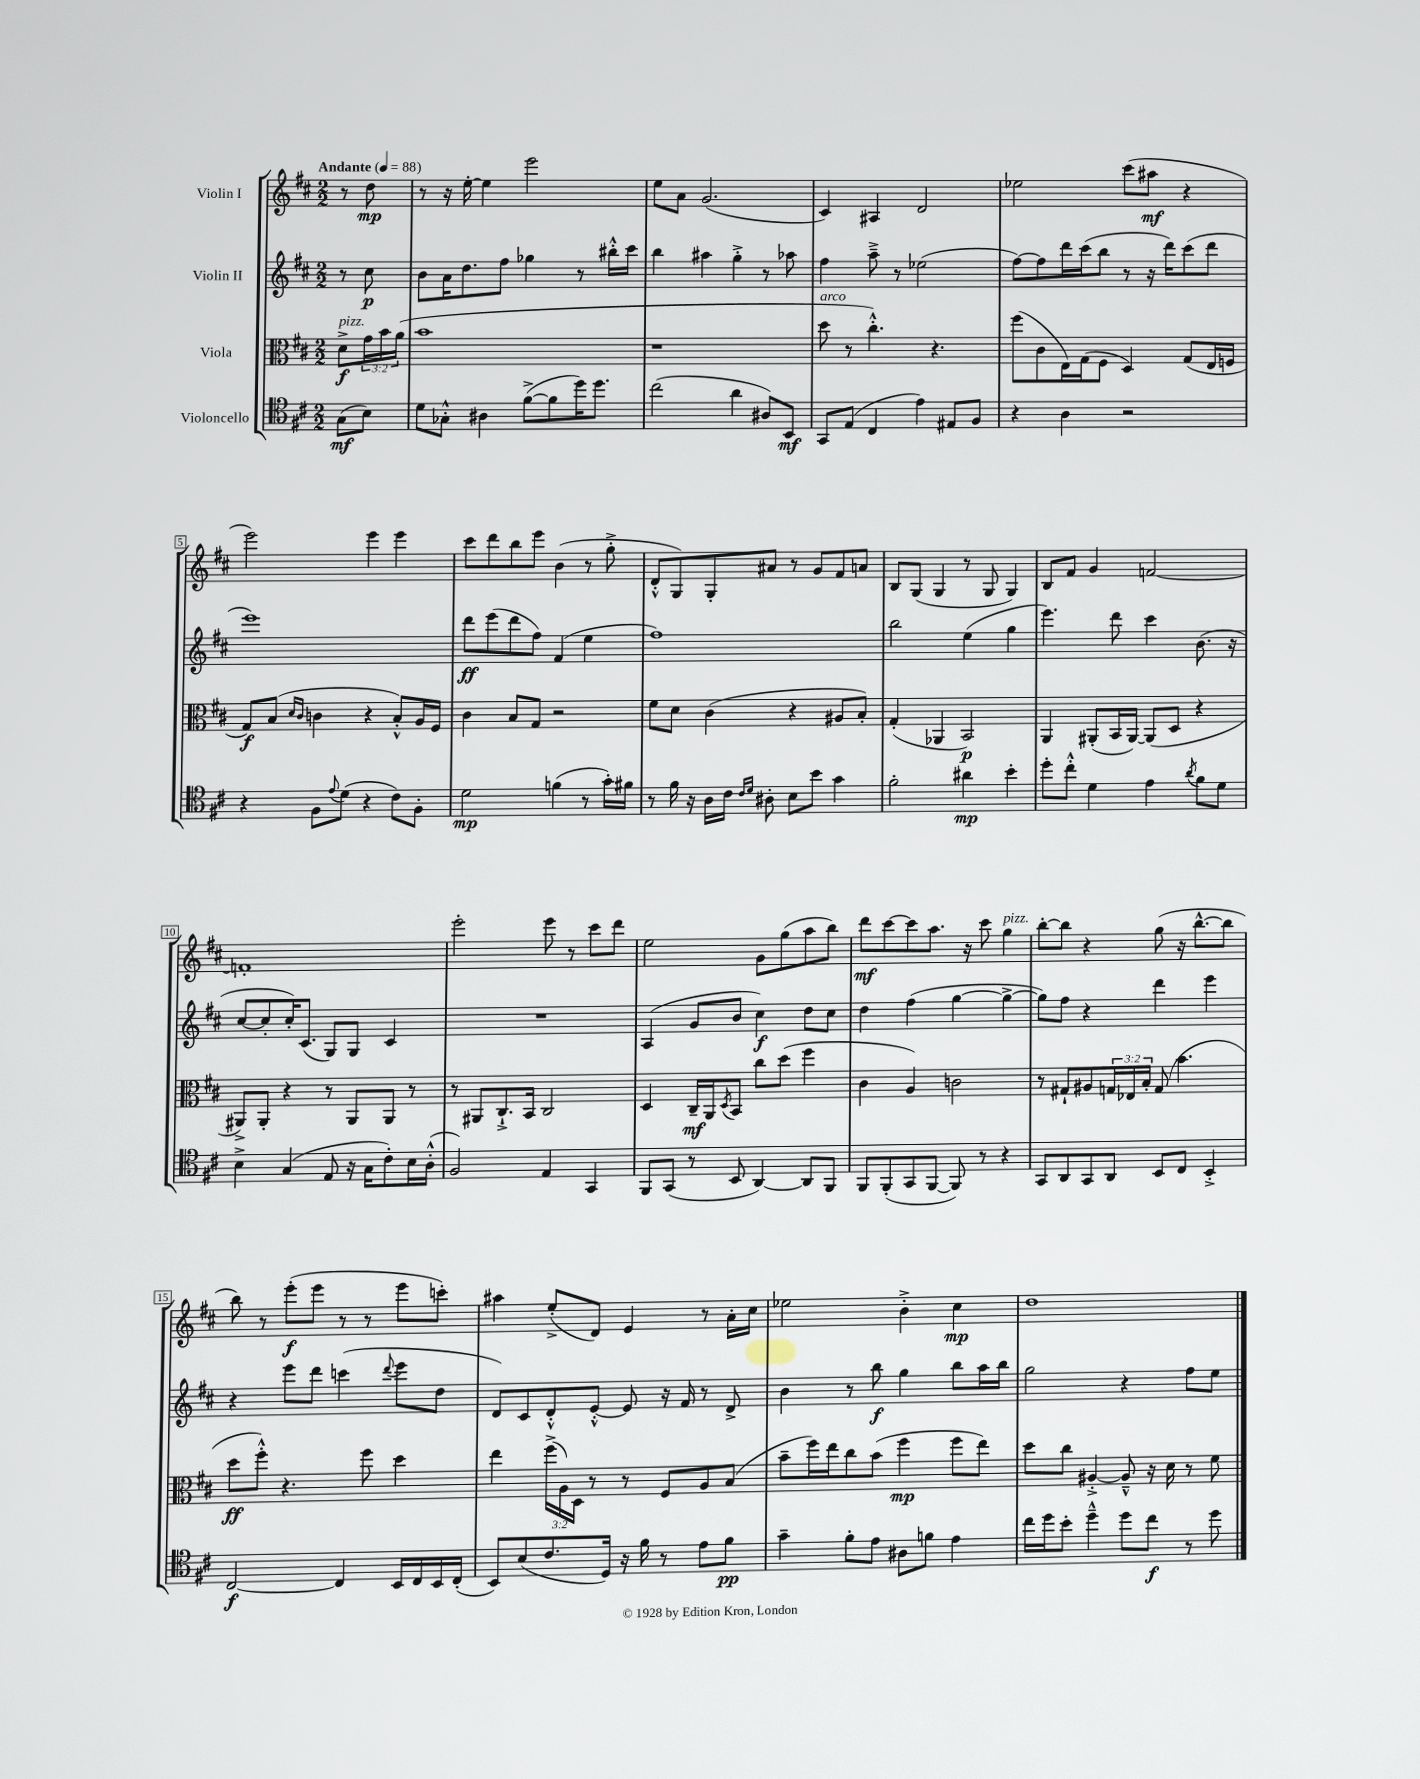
<<
\new StaffGroup <<
\new Staff = "s0" \with { instrumentName = "Violin I" } {
    \clef treble \key d \major \numericTimeSignature \time 2/2 \partial 4 \tempo "Andante" 4 = 88
    r8 d''8\mp |
    r8 r16 e''16~-. e''4 e'''2 |
    e''8 a'8 g'2.( |
    cis'4) ais4 d'2 |
    ees''2 cis'''8( ais''8\mf r4 |
    e'''2) e'''4 e'''4 |
    cis'''8 d'''8 b''8 e'''8 b'4( r8 g''8-.-> |
    d'8-.-^ g8) g8-. ais'8 r8 g'8 fis'8 a'8 |
    b8 g8( g4 r8 g8 g4) |
    b8 fis'8 g'4 f'2~ |
    f'1-. |
    e'''2-. e'''8 r8 cis'''8 d'''8 |
    e''2 g'8 g''8( a''8 b''8) |
    d'''8\mf cis'''8~ cis'''8 a''8. r16 cis'''8 g''4^\markup { \italic "pizz." } |
    b''8~-. b''8 r4 g''8( r16 b''8.~-^ b''8 |
    b''8) r8 e'''8-.\f( e'''8 r8 r8 e'''8 c'''8-.) |
    ais''4 e''8-.->( d'8) e'4 r8 a'16-. cis''16 |
    ees''2 b'4-.-> cis''4\mp |
    d''1 \bar "|." |
}
\new Staff = "s1" \with { instrumentName = "Violin II" } {
    \clef treble \key d \major \numericTimeSignature \time 2/2 \partial 4
    r8 cis''8\p |
    b'8 a'16 d''8. fis''8 ges''4 r8 bis''16-.-^ cis'''16 |
    b''4 ais''4 g''4-.-> r8 aes''8 |
    fis''4 a''8---> r8 ees''2( |
    fis''8~) fis''8 d'''16 cis'''16( b''8 r8 r16 d'''16) cis'''8( d'''8 |
    e'''1) |
    d'''8\ff e'''8( d'''8 fis''8) fis'4( e''4 |
    fis''1) |
    b''2 e''4( g''4 |
    e'''4.) d'''8 cis'''4 b'8.( r16 |
    cis''8~ cis''8-. cis''16-.) cis'8.( g8) g8 cis'4 |
    R1 |
    a4( g'8 b'8 cis''4\f) d''8 cis''8 |
    d''4 fis''4( g''4~ g''4~-> |
    g''8) fis''8 r4 d'''4 e'''4 |
    r4 e'''8 d'''8 c'''4( \appoggiatura { d'''8 } e'''8 d''8 |
    d'8) cis'8 d'8-.-^ e'8~-.-^ e'8 r16 fis'16 r8 d'8-> |
    b'4 r8 b''8\f g''4 b''8 a''16 b''16 |
    g''2 r4 fis''8 e''8 \bar "|." |
}
\new Staff = "s2" \with { instrumentName = "Viola" } {
    \clef alto \key d \major \numericTimeSignature \time 2/2 \override Staff.TupletNumber.text = #tuplet-number::calc-fraction-text \partial 4
    d'8->\f^\markup { \italic "pizz." } \tuplet 3/2 { g'16 b'16 a'16( } |
    b'1 |
    r1 |
    d''8^\markup { \italic "arco" } r8 cis''4.-.-^) r4. |
    fis''8( cis'8 e16) g16( fis8 d4) g8( e16 f16 |
    g8\f) b8( \grace { d'16 cis'16 } c'4 r4 b8-.-^) a16 fis16 |
    cis'4 b8 g8 r2 |
    fis'8 d'8 cis'4( r4 ais8 b8-.) |
    g4-.( aes,4 b,2\p) |
    a,4 ais,8-.( b,16 ais,16~) ais,8( d8 r4 |
    ais,8->) ais,8-. r4 r8 ais,8 ais,8 r8 |
    r8 ais,8 cis8.-!-> b,16 cis2 |
    d4 cis16--\mf a,16 \acciaccatura { d8 } b,8 cis''8 d''8( fis''4 |
    cis'4 a4) c'2 |
    r8 gis8-! ais8 \tuplet 3/2 { g16 ees16 b16-. } g8( b'4. |
    d''8\ff fis''8-.-^) r4. fis''8 d''4 |
    e''4 \tuplet 3/2 { fis''16->( a16) d16 } r8 r8 fis8 a8 b8( |
    b'8-- fis''16) e''16 cis''8 b'8( fis''4\mp fis''8 e''8) |
    d''8 cis''8 ais4~-.-> ais8---^ r16 d'16 r8 fis'8 \bar "|." |
}
\new Staff = "s3" \with { instrumentName = "Violoncello" } {
    \clef tenor \key d \major \numericTimeSignature \time 2/2 \partial 4
    g8\mf( b8) |
    d'8 ges8-.-^ ais4 fis'8~->( fis'8 d''16) d''8. |
    cis''2( a'4 ais8) b,8\mf |
    g,8 e8( cis4 e'4) eis8 fis8 |
    r4 a4 r2 |
    r4 fis8 \appoggiatura { e'8 } d'8( r4 cis'8) fis8-. |
    d'2\mp f'4( r8 g'16-.) fis'16 |
    r8 fis'16 r16 a16 cis'16 \grace { cis'16 d'16 } ais8-. b8 b'8 g'4 |
    fis'2-. ais'4\mp b'4-. |
    d''8-. cis''8-.-^ d'4 e'4 \acciaccatura { a'8 } fis'8 d'8 |
    b4-> g4( e8 r16 g16 cis'8-.) b16 a16-.-^( |
    fis2) e4 g,4 |
    fis,8 g,8( r8 b,8 a,4~) a,8 fis,8 |
    fis,8 fis,8-.( g,8 fis,8~ fis,8) r8 r4 |
    g,8 a,8 g,8 a,8 b,8 cis8 b,4-.-> |
    cis2~\f cis4 b,16 cis16 b,16 cis16-.( |
    b,8) b8( cis'8. d16) r16 fis'16 r8 e'8 fis'8\pp |
    g'4-- fis'8-. e'8 ais8 f'8 e'4 |
    cis''16 d''16 b'8-. d''4---^ d''8 cis''8\f r8 d''8 \bar "|." |
}
>>
>>
\layout { \context { \Score \override BarNumber.stencil = #(make-stencil-boxer 0.1 0.3 ly:text-interface::print) } }
